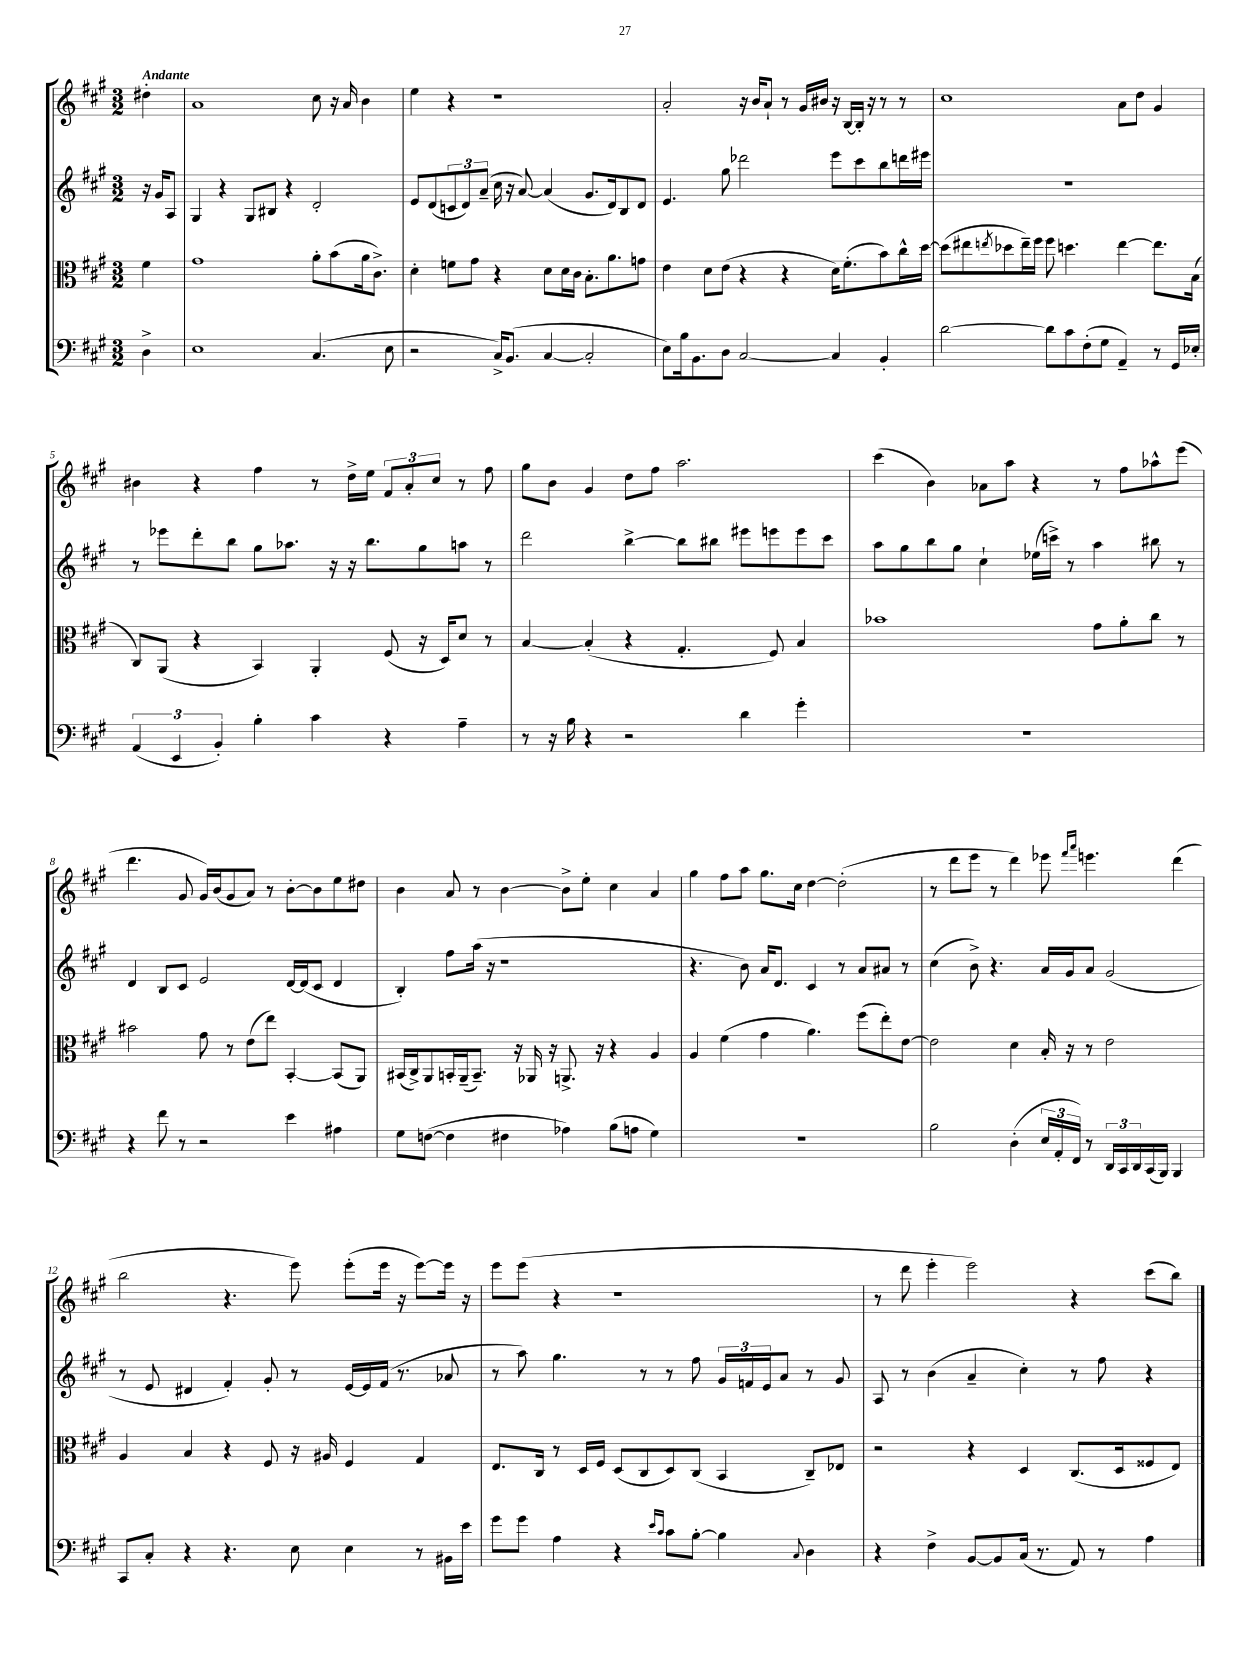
<<
\new StaffGroup <<
\new Staff = "s0" {
    \clef treble \key a \major \numericTimeSignature \time 3/2 \partial 4 \tempo "Andante"
    dis''4-. |
    a'1 cis''8 r16 a'16 b'4 |
    e''4 r4 r1 |
    a'2-. r16 b'16 a'8-! r8 gis'16 bis'16 r16 b16~ b16-. r16 r8 r8 |
    cis''1 a'8 d''8 gis'4 |
    bis'4 r4 fis''4 r8 d''16-> e''16 \tuplet 3/2 { fis'8 a'8-. cis''8 } r8 fis''8 |
    gis''8 b'8 gis'4 d''8 fis''8 a''2. |
    cis'''4( b'4) aes'8 a''8 r4 r8 fis''8 aes''8-^ e'''8( |
    d'''4. gis'8 gis'16) b'16( gis'8 a'8) r8 b'8~-. b'8 e''8 dis''8 |
    b'4 a'8 r8 b'4~ b'8-> e''8-. cis''4 a'4 |
    gis''4 fis''8 a''8 gis''8. cis''16 d''4~ d''2-.( |
    r8 d'''8 e'''8 r8 d'''4) ees'''8 \grace { fis'''16 a'''16 } e'''4. d'''4( |
    b''2 r4. e'''8) e'''8-.( e'''16 r16 e'''8~) e'''16 r16 |
    e'''8 e'''8( r4 r1 |
    r8 d'''8 e'''4-. e'''2) r4 cis'''8( b''8) \bar "|." |
}
\new Staff = "s1" {
    \clef treble \key a \major \numericTimeSignature \time 3/2 \partial 4
    r16 gis'16 a8 |
    gis4 r4 gis8 bis8 r4 d'2-. |
    e'8 d'8( \tuplet 3/2 { c'8 d'8) a'8--( } cis''16 r16 a'8~) a'4( gis'8. d'16) b8 d'8 |
    e'4. gis''8 des'''2 e'''8 cis'''8 b''8 d'''16 eis'''16 |
    R1. |
    r8 ees'''8 d'''8-. b''8 gis''8 aes''8. r16 r16 b''8. gis''8 a''8 r8 |
    d'''2 b''4~-> b''8 bis''8 eis'''8 e'''8 e'''8 cis'''8 |
    a''8 gis''8 b''8 gis''8 cis''4-! ees''16( c'''16->) r8 a''4 bis''8 r8 |
    d'4 b8 cis'8 e'2 d'16~ d'16( cis'8 d'4 |
    b4-.) fis''8 a''16( r16 r1 |
    r4. b'8) a'16 d'8. cis'4 r8 a'8 ais'8 r8 |
    cis''4( b'8->) r4. a'16 gis'16 a'8 gis'2( |
    r8 e'8 dis'4 fis'4-.) gis'8-. r8 e'16~ e'16 fis'16( r8. aes'8 |
    r8 a''8) gis''4. r8 r8 fis''8 \tuplet 3/2 { gis'16 f'16 e'16 } a'8 r8 gis'8 |
    a8 r8 b'4( a'4-- cis''4-.) r8 fis''8 r4 \bar "|." |
}
\new Staff = "s2" {
    \clef alto \key a \major \numericTimeSignature \time 3/2 \partial 4
    fis'4 |
    gis'1 a'8-. b'8( a'16 cis'8.->) |
    d'4-. f'8 gis'8 r4 d'8 d'16 cis'16 b8.-. a'8. g'8 |
    e'4 d'8 e'8( r4 r4 d'16) fis'8.-.( b'8) cis''16-^ d''16~ |
    d''8( eis''8 \acciaccatura { e''8 } des''8 e''16--) fis''16 fis''8 d''4. e''4~ e''8. b16( |
    cis8) a,8( r4 b,4) a,4-. fis8( r16 d16) d'8 r8 |
    b4~ b4-.( r4 gis4.-. fis8) b4 |
    bes'1 gis'8 a'8-. cis''8 r8 |
    bis'2 gis'8 r8 e'8( e''8) b,4~-. b,8( a,8) |
    bis,16( cis16->) a,8 b,16-. a,16--( b,8.--) r16 aes,16 r16 a,8.-> r16 r4 a4 |
    a4 fis'4( gis'4 a'4.) fis''8( e''8-.) e'8~ |
    e'2 d'4 b16-. r16 r8 e'2 |
    a4 b4 r4 fis8 r16 ais16 fis4 gis4 |
    e8. cis16 r8 d16 fis16 d8( cis8 d8) cis8( b,4 cis8--) ees8 |
    r2 r4 d4 cis8.( d16 fisis8 e8) \bar "|." |
}
\new Staff = "s3" {
    \clef bass \key a \major \numericTimeSignature \time 3/2 \partial 4
    d4-> |
    e1 cis4.( e8 |
    r2 cis16->) b,8.( cis4~ cis2-. |
    e8) b16 b,8. d8 cis2~ cis4 b,4-. |
    d'2~ d'8 cis'8 fis8-.( gis8 a,4--) r8 gis,16 ees16-. |
    \tuplet 3/2 { a,4( e,4 b,4-.) } b4-. cis'4 r4 a4-- |
    r8 r16 b16 r4 r2 d'4 gis'4-. |
    R1. |
    r4 fis'8 r8 r2 e'4 ais4 |
    gis8 f8~( f4 fis4 aes4) b8( a8 gis4) |
    R1. |
    b2 d4-.( \tuplet 3/2 { e16 a,16-. fis,16) } r8 \tuplet 3/2 { d,16 cis,16 d,16 } cis,16( b,,16) b,,4 |
    cis,8 cis8-. r4 r4. e8 e4 r8 bis,16 e'16 |
    gis'8 gis'8 a4 r4 \grace { e'16 cis'16 } cis'8 b8~-. b4 \appoggiatura { cis8 } d4 |
    r4 fis4-> b,8~ b,8 cis16( r8. a,8) r8 a4 \bar "|." |
}
>>
>>
